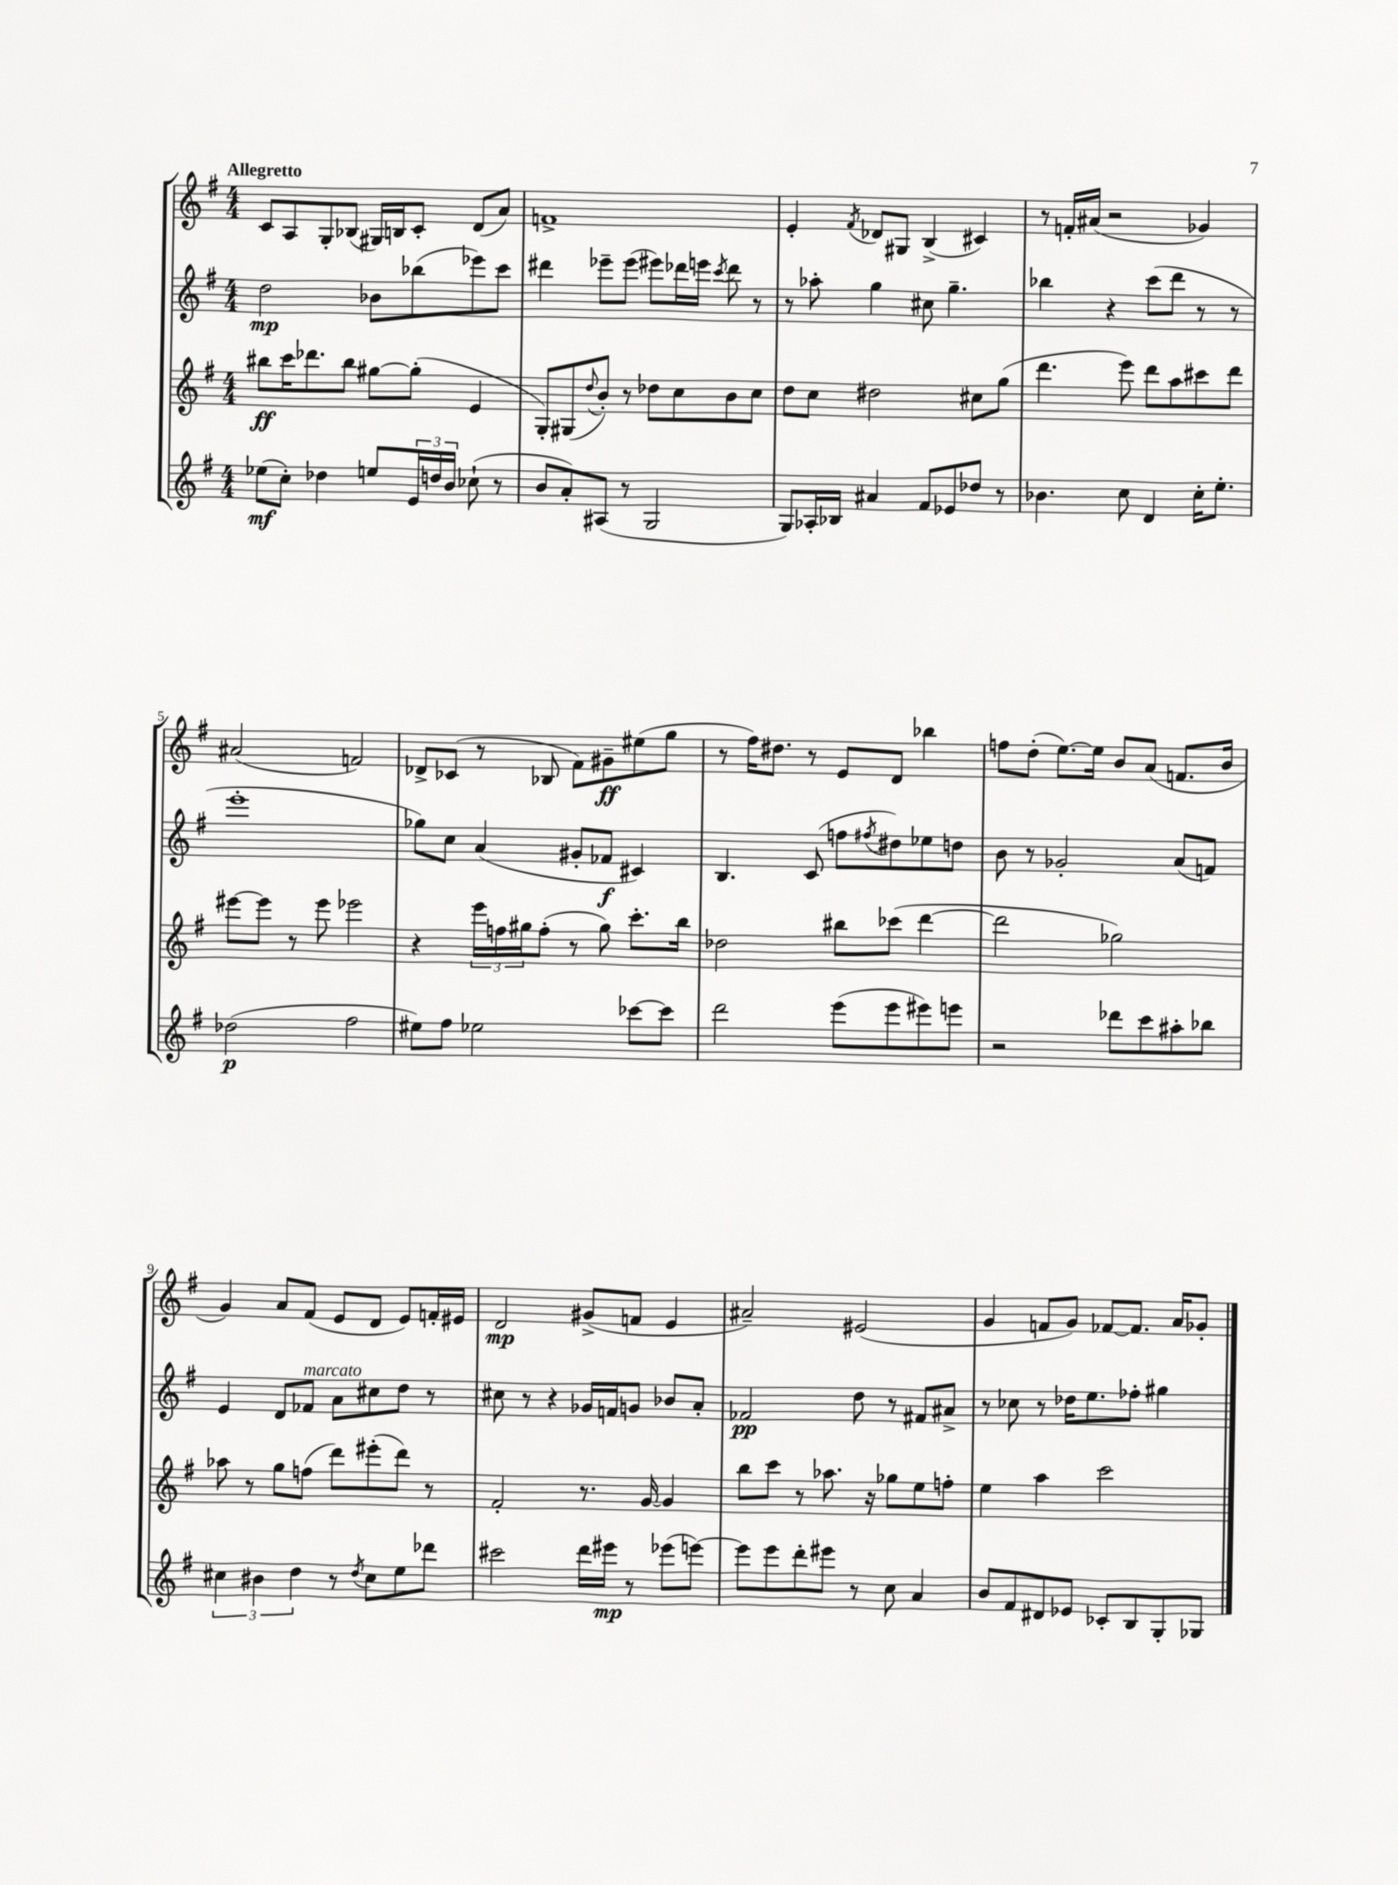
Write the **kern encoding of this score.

**kern	**kern	**kern	**kern
*staff4	*staff3	*staff2	*staff1
*clefG2	*clefG2	*clefG2	*clefG2
*k[f#]	*k[f#]	*k[f#]	*k[f#]
*M4/4	*M4/4	*M4/4	*M4/4
(8ee-	8bb#	2dd	8c
8cc')	16ccc	.	8A
.	8.ddd-	.	.
4dd-	.	.	8G'
.	8bb#	.	(8B-
8ee	[8gg#	8b-	16G#)
.	.	.	16B
24e	(8gg#']	(8bb-	8c'
24dd	.	.	.
24b	.	.	.
(8cc-`	4e	8eee-)	(8d
8r	.	8ccc	8a)
=	=	=	=
8b	8G')	4ddd#	1f^
8a')	(8G#	.	.
.	8qqdd	.	.
(8A#	8b')	8eee-~	.
8r	8r	(8eee-	.
2G	8dd-	8eee#)	.
.	8cc	16ddd-	.
.	.	16eee	.
.	.	8qccc	.
.	8b	8ddd-	.
.	8cc	8r	.
=	=	=	=
8G)	8dd	8r	4e'
16A-'	8cc	8aa-'	.
16B-	.	.	.
.	.	.	8qf#
4a#	2dd#	4gg	8d-
.	.	.	8G#
8f#	.	8cc#	(4B^
8e-	.	4.gg~	.
8dd-	8cc#	.	4c#)
8r	(8gg	.	.
=	=	=	=
4.b-	4.ddd	4bb-	8r
.	.	.	16f'
.	.	.	(16a#
.	.	4r	2r
8cc	8eee)	.	.
4d	8ddd	(8ccc	.
.	8aa	8ddd	.
16cc'	8ccc#	8r	4g-)
8.ee'	.	.	.
.	8ddd	8r	.
=	=	=	=
(2dd-	[8eee#	1eee'	(2a#
.	8eee#]	.	.
.	8r	.	.
.	8eee#	.	.
2ff#	2eee-	.	2f)
=	=	=	=
8ee#)	4r	8gg-)	8d-^
8ff#	.	8cc	(8c-
2ee-	24eee	(4a	8r
.	24ff	.	.
.	24gg#	.	.
.	(8ff'	.	8B-
.	8r	8g#'	8f#)
.	8gg#)	8f-	8g#~
[8ccc-	8.ccc'	4c#)	(8ee#
8ccc-]	.	.	8gg
.	16bb	.	.
=	=	=	=
2ddd	2dd-	4.B	8r
.	.	.	16ff#)
.	.	.	8.dd#
.	.	(8c	8r
(8eee	8bb#	8ff	8e
.	.	8qff#	.
8eee	(8ccc-	8dd#)	8d
8eee#)	[4ddd	8ee-	4bb-
8eee	.	8dd	.
=	=	=	=
2r	2ddd]	8b	8ff
.	.	8r	(8dd'
.	.	2g-'	[8.ee)
.	.	.	16ee]
8ddd-	2gg-)	.	8b
8ccc	.	.	(8a
8aa#'	.	(8a	8.f
8bb-	.	8f)	.
.	.	.	16b
=	=	=	=
6cc#	8aa-	4e	4g)
.	8r	.	.
6b#	.	.	.
.	8gg	8d	8a
6dd	.	.	.
.	(8ff	8f-	(8f#
8r	8ddd)	8a	8e
8qdd	.	.	.
8cc#	(8eee#'	8cc#	8d
8ee	8ddd)	8dd	8e)
8ddd-	8r	8r	16f'
.	.	.	16e#
=	=	=	=
2ccc#	2f#'	8cc#	2d
.	.	8r	.
.	.	4r	.
16ddd	8.r	16g-	(8g#^
16eee#	.	16f	.
8r	.	8g	8f
.	[16g	.	.
(8eee-	4g]	8b-	4e
[8eee)	.	8a'	.
=	=	=	=
8eee]	8bb	2f-	2a#~)
8eee	8ccc	.	.
8ddd'	8r	.	.
8eee#	8.aa-	.	.
8r	.	8dd	(2e#
.	16r	.	.
8cc	8gg-	8r	.
4a	8ee	8f#	.
.	8ff'	8a#^	.
=	=	=	=
8b	4ee	8r	4g
8f#	.	8cc-	.
8d#	4aa	8r	8f
8e-	.	16dd-	8g)
.	.	8.ee	.
8c-'	2ccc	.	[8f-
8B	.	8ff-'	8.f-]
8G'	.	4gg#	.
.	.	.	16a
8G-	.	.	8g-'
==	==	==	==
*-	*-	*-	*-
